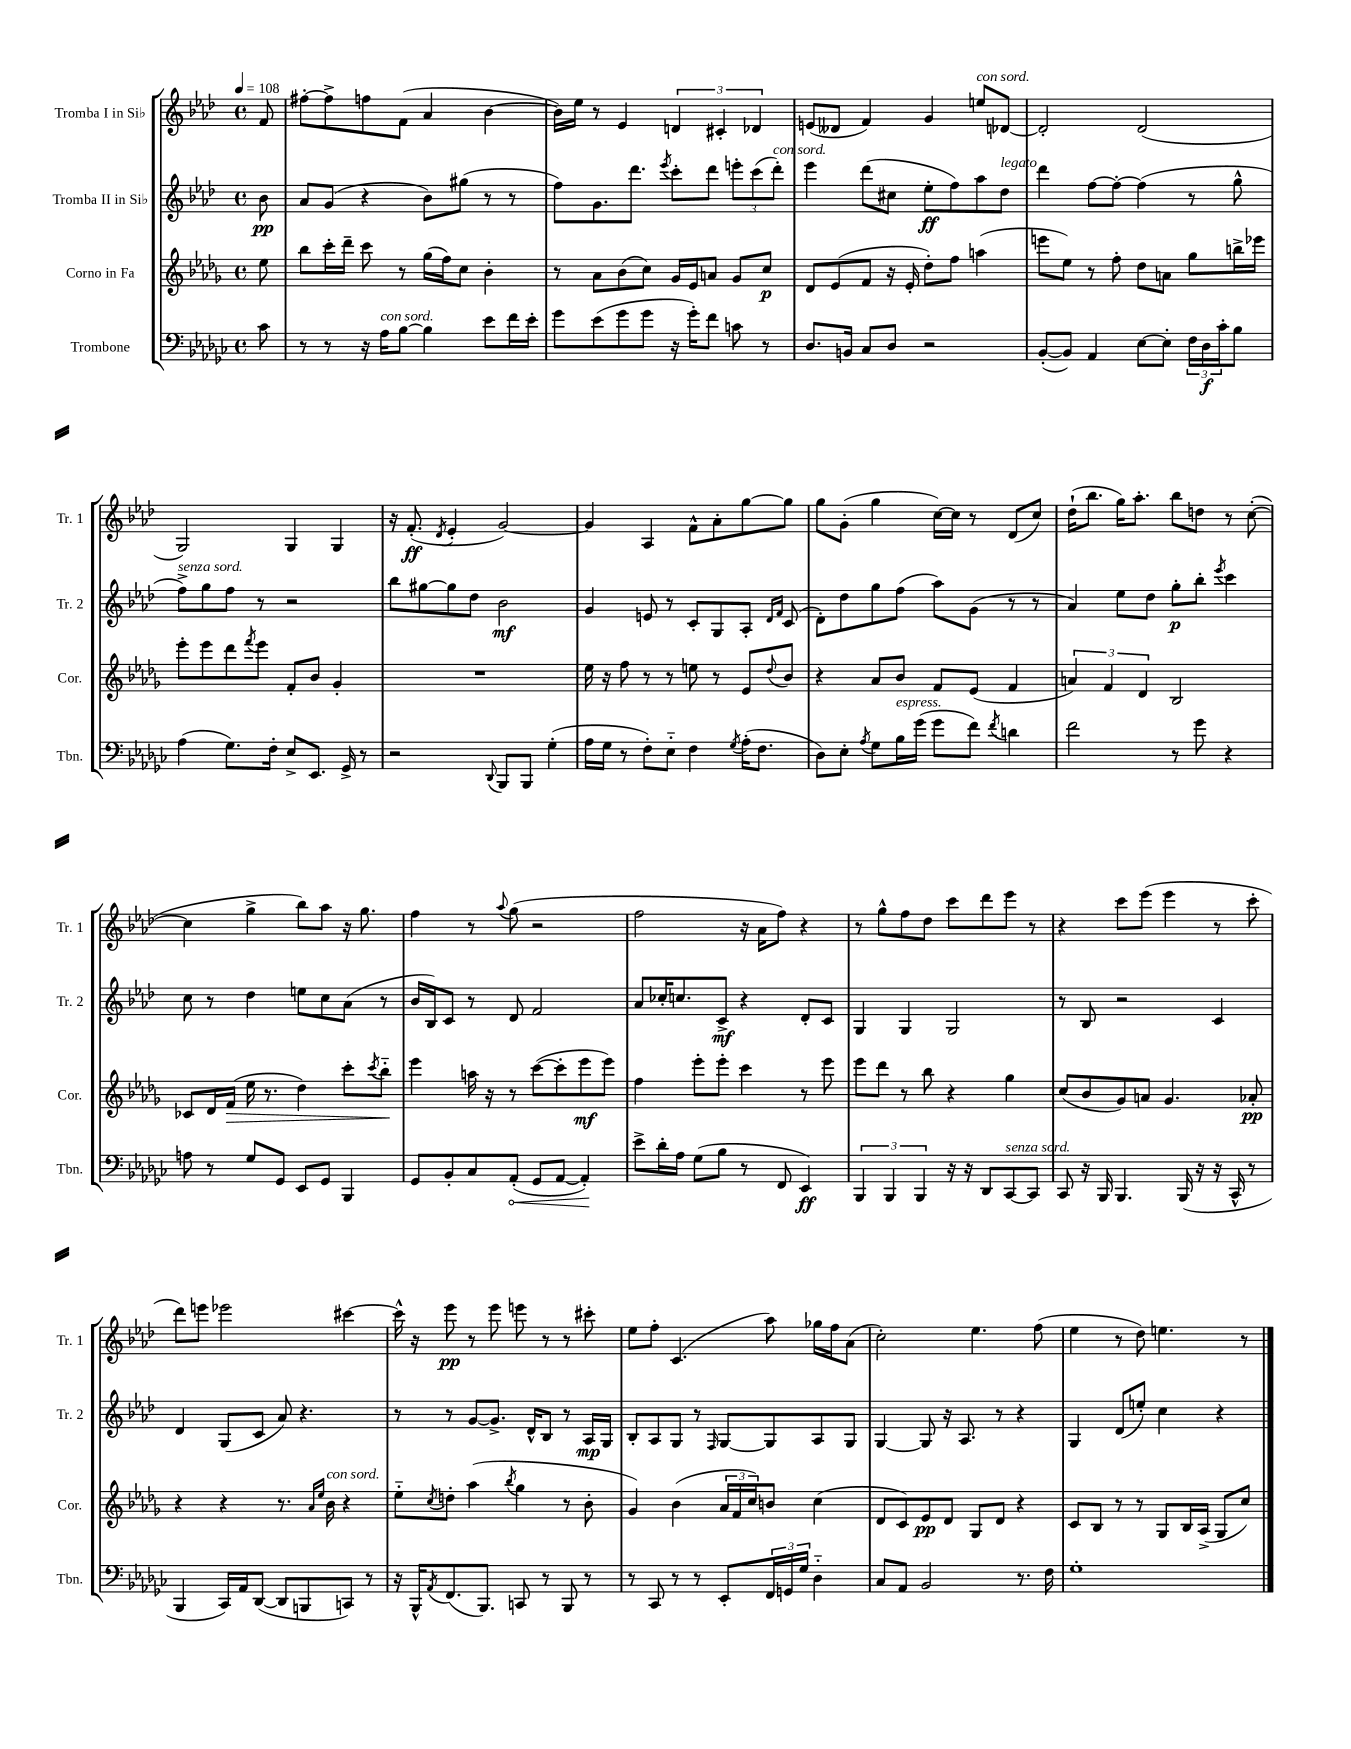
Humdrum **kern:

**kern	**kern	**kern	**kern
*staff4	*staff3	*staff2	*staff1
*clefF4	*clefG2	*clefG2	*clefG2
*k[b-e-a-d-g-c-]	*k[b-e-a-d-g-]	*k[b-e-a-d-]	*k[b-e-a-d-]
*M4/4	*M4/4	*M4/4	*M4/4
*met(c)	*met(c)	*met(c)	*met(c)
*MM108	*MM108	*MM108	*MM108
8c-\	8ee-\	8b-\	8f/
=	=	=	=
8r	8bb-\L	8a-/L	[8ff#'\L
8r	16ccc'\L	(8g/J	8ff#^\]
.	16ddd-~\JJ	.	.
16r	8ccc\	4r	8ff\
16A-\LK	.	.	.
[8B-\J	8r	.	(8f\J
4B-\]	(16gg-\LL	8b-\L)	4a-/
.	16ff\J)	.	.
.	8cc\J	(8gg#\J	.
8e-\L	4b-'\	8r	[4b-\
16f\L	.	8r	.
16e-'\JJ	.	.	.
=	=	=	=
8g-\L	8r	8ff\L)	16b-\]LL)
.	.	.	16ee-\JJ
(8e-\	8a-\L	8.g\	8r
8g-\	(8b-\	.	4e-/
.	.	8.ddd-\J	.
8g-\J	8cc\J)	.	.
.	.	8qeee-/	.
16r	16g-/LL	8ccc'\L	6d/
16g-'\LK)	16e-/J	.	.
8f\J	8a/J	8ddd-\J	.
.	.	.	6c#'/
8c\	8g-/L	12eee'\L	.
.	.	(12ccc\	6d-/
8r	8cc/J	.	.
.	.	12ddd-'\J)	.
=	=	=	=
8.D-/L	8d-/L	4eee-\	(8e/L
.	(8e-/	.	8d--/J
16BB/Jk	.	.	.
8C-/L	8f/J	(8ddd-\L	4f/)
8D-/J	16r	8cc#\J	.
.	16e-'/	.	.
2r	8dd-'\L)	8ee-'\L	4g/
.	8ff\J	8ff\)	.
.	(4aa\	8aa-\	8ee/L
.	.	8dd-\J	[8d-/J
=	=	=	=
([8BB-'/L	8eee\L	4ddd-\	2d-'/]
8BB-/]J)	8ee-\J)	.	.
4AA-/	8r	[8ff\L	.
.	8ff'\	8ff'\_J	.
[8E-\L	8dd-\L	(4ff\]	(2d-/
8E-'\]J	8a\J	.	.
24F\LL	8gg-\L	8r	.
24D-\	.	.	.
24c-'\J	.	.	.
8B-\J	16bb^\L	8gg^^\	.
.	16eee-\JJ	.	.
=	=	=	=
(4A-\	8eee-'\L	8ff^\L)	2G/)
.	8eee-\	8gg\	.
8.G-\L)	8ddd-\	8ff\J	.
.	8qfff/	.	.
.	8eee-\J	8r	.
16F'\Jk	.	.	.
8E-^/L	8f'/L	2r	4G/
8.EE-/J	8b-/J	.	.
.	4g-'/	.	4G/
16GG-^/	.	.	.
8r	.	.	.
=	=	=	=
2r	1r	8bb-\L	16r
.	.	.	(8.f'/
.	.	[8gg#\	.
.	.	.	8qd-/
.	.	8gg#\]	4e-'/
.	.	8dd-\J	.
8qqDD-/	.	.	.
8BBB-/L	.	2b-\	[2g/)
8BBB-/J	.	.	.
(4G-'\	.	.	.
=	=	=	=
16A-\LL	16ee-\	4g/	4g/]
16G-\JJ	16r	.	.
8r	8ff\	.	.
8F'\L)	8r	8e/	4A-/
8E-'~\J	8r	8r	.
4F\	8ee\	8c'/L	8f^^\L
.	8r	8G/	8a-'\
8qG-/	.	.	.
(16A-'\LK	8e-/L	8A-'/J	[8gg\
8.F\J	.	.	.
.	.	16qqd-/LL	.
.	8qqdd-/	16qqf/JJ	.
.	8b-/J	(8c/	8gg\]J
=	=	=	=
8D-\L)	4r	8d-'\L)	8gg\L
8E-'\J	.	8dd-\	(8g'\J
8qA-/	.	.	.
8G-\L	8a-/L	8gg\	4gg\
16B-\L	8b-/J	(8ff\J	.
(16g-\JJ	.	.	.
8g-\L	8f/L	8aa-\L)	[16cc\LL)
.	.	.	16cc\]JJ
8f\J)	(8e-/J	(8g\J	8r
8qf/	.	.	.
4d\	4f/	8r	(8d-/L
.	.	8r	8cc/J)
=	=	=	=
2f\	6a/)	4a-/)	(16dd-`\LK
.	.	.	8.bb-\J
.	6f/	.	.
.	.	8ee-\L	16gg\LK)
.	.	.	8.aa-'\J
.	6d-/	.	.
.	.	8dd-\J	.
8r	2B-/	8gg'\L	8bb-\L
8g-\	.	8bb-'\J	8dd\J
.	.	8qeee-/	.
4r	.	4ccc\	8r
.	.	.	([8cc'\
=	=	=	=
8A\	8c-/L	8cc\	4cc\]
8r	16d-/L	8r	.
.	(16f/JJ	.	.
8G-/L	16ee-\	4dd-\	4gg^\
.	8.r	.	.
8GG-/J	.	.	.
8EE-/L	4dd-\)	8ee\L	8bb-\L)
8GG-/J	.	8cc\	8aa-\J
4BBB-/	8ccc'\L	(8a-\J	16r
.	.	.	8.gg\
.	8qccc/	.	.
.	8bb-'~\J	8r	.
=	=	=	=
8GG-/L	4eee-\	16b-/LL	4ff\
.	.	16B-/J)	.
8BB-'/	.	8c/J	.
8C-/	16aa\	8r	8r
.	16r	.	.
.	.	.	8qqaa-/
(8AA-'/J	8r	8d-/	(8gg\
8GG-/L	([8ccc\L	2f/	2r
[8AA-/J	8ccc'\]	.	.
4AA-'/])	8eee-\	.	.
.	8eee-\J)	.	.
=	=	=	=
8e-^\L	4ff\	8a-/L	2ff\
16d-'\L	.	16cc-'/K	.
16A-\JJ	.	8.cc/	.
(8G-\L	8eee-'\L	.	.
8B-\J	8eee-'\J	8c^/J	.
8r	4ccc\	4r	16r
.	.	.	16a-\LK
8FF/	.	.	8ff\J)
4EE-/)	8r	8d-'/L	4r
.	8eee-\	8c/J	.
=	=	=	=
6BBB-/	8eee-\L	4G/	8r
.	8ddd-\J	.	8gg^^\L
6BBB-/	.	.	.
.	8r	4G/	8ff\
6BBB-/	.	.	.
.	8bb-\	.	8dd-\J
16r	4r	2G/	8ccc\L
16r	.	.	.
8DD-/L	.	.	8ddd-\
[8CC-/	4gg-\	.	8eee-\J
8CC-/]J	.	.	8r
=	=	=	=
8CC-/	(8cc/L	8r	4r
16r	8b-/	8B-/	.
16BBB-/	.	.	.
4.BBB-/	8g-/)	2r	8ccc\L
.	8a/J	.	(8eee-\J
.	4.g-/	.	4eee-\
(16BBB-/	.	.	.
16r	.	.	.
16r	.	4c/	8r
16CC-^^/	.	.	.
8r	8a-'/	.	8ccc'\
=	=	=	=
4BBB-/	4r	4d-/	8ddd-\L)
.	.	.	8eee\J
16CC-/LL)	4r	(8G/L	2eee-\
16AA-/J	.	.	.
([8DD-/J	.	8c/J	.
8DD-/]L	8.r	8a-/)	.
8BBB/	.	4.r	.
.	16qqa-/LL	.	.
.	16qqee-/JJ	.	.
.	16b-\	.	.
8CC/J)	4r	.	[4ccc#\
8r	.	.	.
=	=	=	=
16r	8ee-'~\L	8r	16ccc#^^\]
16BBB-^^/LK	.	.	16r
8qAA-/	8qcc/	.	.
(8.FF/	8dd'\J	8r	8eee-\
.	(4aa-\	[8g/L	8r
8.BBB-/J)	.	.	.
.	.	8.g^/]J	8eee-\
.	8qbb-/	.	.
8CC/	4gg-\	.	8eee\
.	.	16d-^^/LK	.
8r	.	8B-/J	8r
8BBB-/	8r	8r	8r
8r	8b-'\	16A-/LL	8ccc#'\
.	.	16G/JJ	.
=	=	=	=
8r	4g-/)	8B-'/L	8ee-\L
8CC-/	.	8A-/	8ff'\J
8r	(4b-\	8G/J	(4.c/
8r	.	8r	.
.	.	16qqF/	.
8EE-'/L	24a-/LL	[8G/L	.
.	24f/	.	.
.	24cc/J)	.	.
24FF/L	8b/J	8G/]	8aa-\)
24GG/	.	.	.
24G-/JJ	.	.	.
4D-'~\	(4cc\	8A-/	16gg-\LL
.	.	.	16ff\J
.	.	8G/J	(8a-\J
=	=	=	=
8C-/L	8d-/L	[4G/	2cc'\)
8AA-/J	8c/)	.	.
2BB-/	8e-/	8G/]	.
.	8d-/J	16r	.
.	.	8.A-/	.
.	8G-/L	.	4.ee-\
.	8d-/J	8r	.
8.r	4r	4r	.
.	.	.	(8ff\
16F\	.	.	.
=	=	=	=
1G-'	8c/L	4G/	4ee-\
.	8B-/J	.	.
.	8r	(8d-/L	8r
.	8r	8ee'/J)	8dd-\)
.	8G-/L	4cc\	4.ee\
.	16B-/L	.	.
.	(16A-^/JJ	.	.
.	8G-/L	4r	.
.	8cc/J)	.	8r
==	==	==	==
*-	*-	*-	*-
